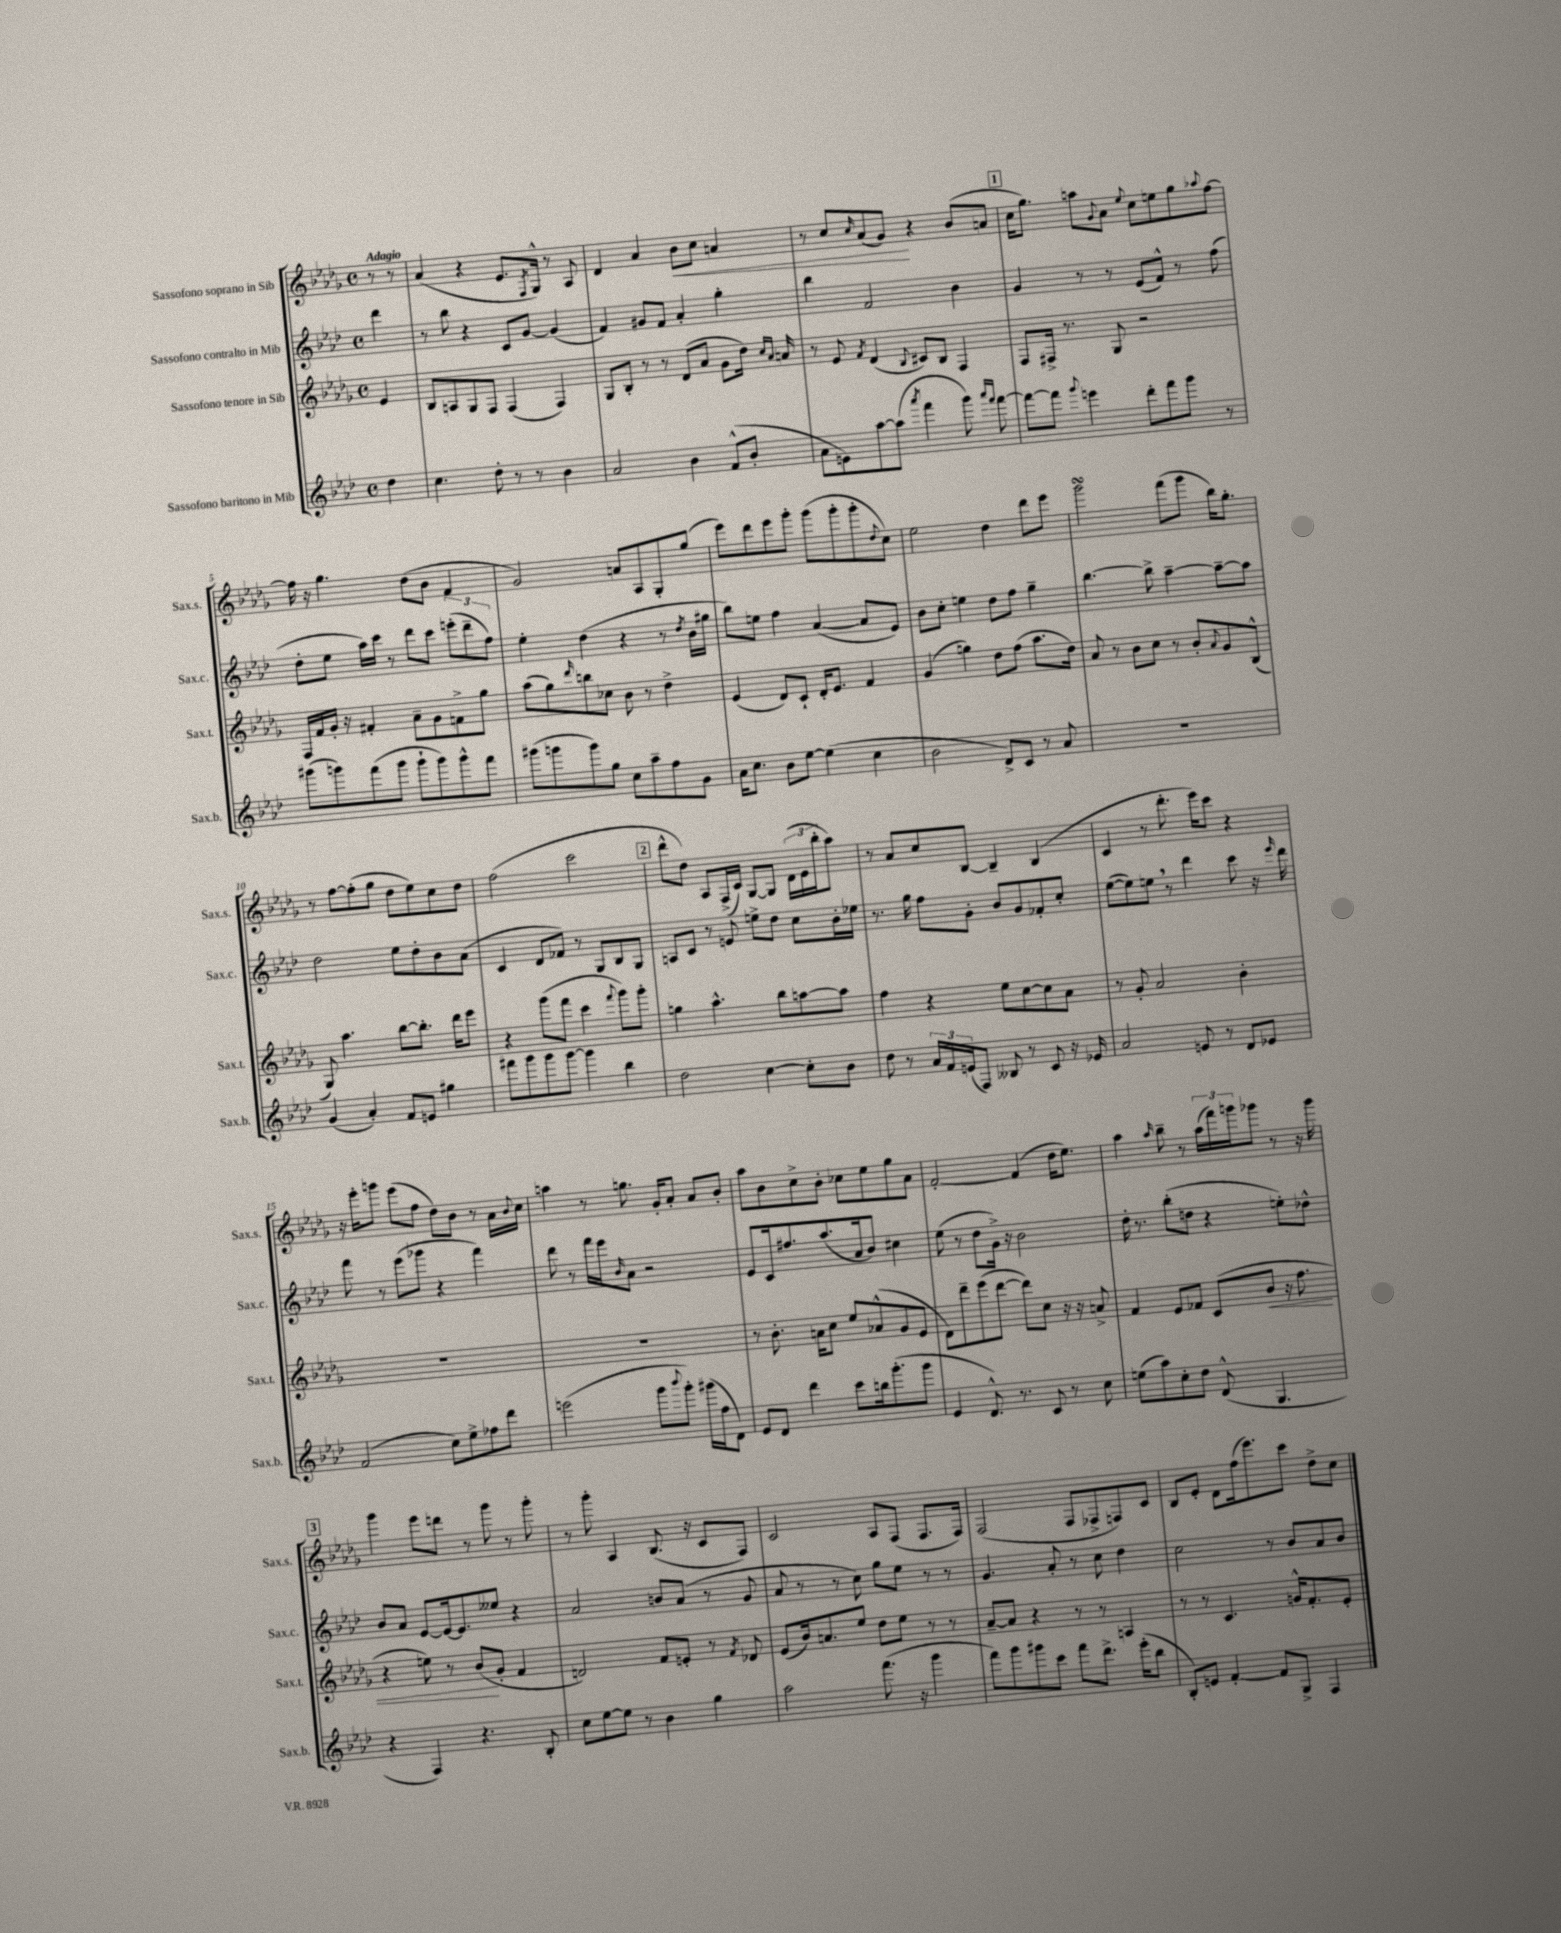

**kern	**kern	**kern	**kern
*staff4	*staff3	*staff2	*staff1
*clefG2	*clefG2	*clefG2	*clefG2
*k[b-e-a-d-]	*k[b-e-a-d-g-]	*k[b-e-a-d-]	*k[b-e-a-d-g-]
*M4/4	*M4/4	*M4/4	*M4/4
*met(c)	*met(c)	*met(c)	*met(c)
4dd-	4e-	4ddd-	8r
.	.	.	8r
=	=	=	=
4.cc	8B-	8r	(4a-
.	8A	8bb-	.
.	8G-	4r	4r
8dd-'	8F	.	.
8r	(4F	8c	8.e-
8r	.	[8g	.
.	.	.	8qF
.	.	.	16G-^^)
4b-	4F)	(4g]	8r
.	.	.	8A-
=	=	=	=
2a-	8G-	4f)	4d-
.	8B-'	.	.
.	8r	8g#	4a-
.	8r	8f	.
4b-	(8d-	4a-'	8b-
.	8a-	.	8cc
(8f^^	8g-	4gg'	4a
8b-'	16dd-)	.	.
.	16qqcc	.	.
.	16qqa-	.	.
.	16a	.	.
=	=	=	=
8a-	8r	4bb-	8r
8e)	8e-	.	8cc
.	8qf	.	16qqcc
[8aa-	(4d-	2f	(8a-
(8aa-]	.	.	8g-)
8qaaa-	8qqB-	.	.
4fff	8c#)	.	4r
.	8B-	.	.
8ggg)	4F	4b-	(8b-
16qqaaa-	.	.	.
16qqfff	.	.	.
[8fff	.	.	8a
=	=	=	=
8fff_	8F	4g	16cc
.	.	.	8.gg-)
8fff]	16F#^	.	.
.	8.r	.	.
8qqggg	.	.	.
4eee	.	8r	8aa
.	.	.	8qqg-
.	8G-	8r	8a-
.	.	.	8qqee-
8ddd-'	2r	(8e-	8cc
8fff	.	8f^^)	8ee
8ggg	.	8r	8gg-
.	.	.	8qqaa-
8r	.	(8ff	[8ff
=	=	=	=
(8ggg#	16F	8dd-'	16ff]
.	16f	.	16r
8ggg)	16g-'	8ee-	4.gg-
.	16r	.	.
(8fff	4f#'	16aa-)	.
.	.	16ccc	.
8ggg	.	8r	.
8ggg`	8a-~	8ddd-	(8dd-
8ggg)	8g-	8ccc	8b-
8ggg^^	8f^	(12eee'	4f
.	.	12ddd-~	.
8fff	8gg-	.	.
.	.	12ff)	.
=	=	=	=
(8ggg#	(8aa-	4ee-'	2g-)
8ggg	8gg-)	.	.
.	16qqddd-	.	.
8ggg)	8bb	(4dd-	.
8gg	8cc-	.	.
8cc	8b-	4r	8a
8aa-~	8r	.	8A-
8ff	4dd-^	8r	8G-'
.	.	8qdd-	.
8g	.	16b-	(8gg-
.	.	16gg#	.
=	=	=	=
16a-	(4e-	8bb-)	8eee-)
8.cc	.	.	.
.	.	8ee	8ddd-
8b-	8d-)	4ff	8eee-
[8ee-	8c`	.	8ggg-'
(4ee-]	16d-'	([4a-	(8ggg-
.	8.e-	.	.
.	.	.	8ggg-'
4cc	4f	8a-]	8ggg-'
.	.	.	8qqdd-
.	.	8e-)	8cc)
=	=	=	=
2b-	(4g-	8b-	2ee-
.	.	8cc'	.
.	4gg)	4ee	.
8d-^)	8dd-	8dd-	4dd-
8c	(8ff	8ff	.
8r	8.aa-	4gg~	8ddd-
8a-	.	.	8eee-
.	16dd-)	.	.
=	=	=	=
1r	8a-	[4.bb-	2ggg-
.	8r	.	.
.	8b-	.	.
.	8cc	8bb-^]	.
.	8r	[4aa-~	(8fff
.	8b-'	.	8ggg-
.	8qqa-	.	.
.	8g-	8aa-~_	16bb-)
.	.	.	8.gg-'
.	(8B-^^	8aa-]	.
=	=	=	=
(4g	8G-)	2dd-	8r
.	4.aa-	.	[8ff
4a-')	.	.	(8ff']
.	.	.	8gg-
8f	[8bb-	8ee-	8dd-
8e	8.bb-']	8dd-'	8ee-)
4gg#	.	8b-	8cc
.	16ddd-	.	.
.	8eee-	(8a-	8dd-
=	=	=	=
8fff#	4r	4c	(2ff
8ggg	.	.	.
8ggg	(8ggg-	8d-	.
[8ggg	8fff	8f-)	.
4ggg]	4ccc	8r	2ccc
.	.	8G	.
.	8qqfff	.	.
4bb-	8ggg-)	8B-	.
.	8ggg-'	8G	.
=	=	=	=
2dd-	4gg	8A	8ddd-^^
.	.	8c	8dd-)
.	4.aa-^^	8r	8A-
.	.	8e	(16F^
.	.	.	16c)
[4cc	.	8ee^	[8G-
.	8bb-	8dd-	8G-]
8cc']	[8aa	8cc	(24d-
.	.	.	24e-
.	.	.	24bb-'
8b-	8aa]	16b-'	8aa-)
.	.	16ee-	.
=	=	=	=
8dd-	4ff	8.r	8r
8r	.	.	8a-
.	.	16gg	.
24a-	4r	8ff	8cc
24f	.	.	.
(24e	.	.	.
8F)	.	8g'	[8B-
8B--	8ee-	8b-	4B-~]
8r	[8cc	8g	.
8c	8cc]	8f-'	(4B-
16r	8a-	8cc'	.
16e-	.	.	.
=	=	=	=
2a-	8r	([8ee-	4c
.	8g-'	8ee-])	.
.	2a-	8ee	8r
.	.	8r	8.ddd-'
8e	.	4ddd-	.
.	.	.	16eee-)
8r	.	.	8ccc
8d-	4b-'	8ccc	4r
8e-	.	16r	.
.	.	16qqeee-	.
.	.	16ddd-	.
=	=	=	=
(2f	1r	8fff	16r
.	.	.	16eee-'
.	.	8r	8ggg
.	.	(8eee-	(8eee-
.	.	8ggg-	8ff
8cc)	.	4r	8dd-)
8ee-^	.	.	8b-
8ff-	.	4fff)	8r
8ddd-	.	.	16a-
.	.	.	8qqb-
.	.	.	16cc
=	=	=	=
(2eee	1r	8ddd-	4aa
.	.	8r	.
.	.	16fff	8r
.	.	16eee-	.
.	.	16qqb-	.
.	.	8a-	8.gg
8ggg	.	2r	.
.	.	.	16g-'
8qqbbb-	.	.	.
8ggg')	.	.	8a-'
(16ggg#	.	.	8a-
16ff	.	.	.
8d-)	.	.	8b-'
=	=	=	=
8e-	8r	8e-	8aa-
8d-	8.b-'	16c	8b-
.	.	8.ff#	.
4ddd-	.	.	8cc^
.	16a	.	.
.	8cc	(8.aa-	8b-'
8ccc	8ee-	.	8cc-
.	.	16a-	.
16bb	(8a-^^	8b-)	8ee-
(8.ggg'	.	.	.
.	8g-	4cc#	8gg-
8ggg	8e-	.	8a-
=	=	=	=
4e-	8d-)	(8ee-	[2f'
.	8ddd-~	8r	.
8.d-^^)	(8eee-	8dd-	.
.	[8ddd-	16g^)	.
8.r	.	16r	.
.	8ddd-])	2b-	(4f]
8c	8cc	.	.
8r	16r	.	16dd-
.	16r	.	8.ee-)
8cc	8a^	.	.
=	=	=	=
(8ee	4f	16dd-'	4aa-
.	.	8.r	.
8aa-)	.	.	.
.	.	.	16qqaa-
8cc'	8e-	(8bb-'	8bb-~
8dd-	8f-	8dd	8r
(8d-^^	(8c	4r	(24aa-
.	.	.	24fff)
.	.	.	24ggg
4.G	8b-	.	8ggg-
.	16r	8ee')	8r
.	8.ff	.	.
.	.	8dd-^^	16r
.	.	.	16ggg-
=	=	=	=
4r	4r	8b-	4ggg-
.	.	8a-	.
4F)	8ee)	[8e-	8eee-
.	8r	16e-_	8ddd
.	.	8.e-]	.
4.r	(8b-	.	8r
.	8g-'	8ee--	8ggg-
.	4f	4r	8r
8B-'	.	.	8ggg-'
=	=	=	=
8cc	2d)	2a-	8r
[8ee-	.	.	8ggg-'
8ee-]	.	.	4A-
8r	.	.	.
4b-	8f	8b	(8.B-
.	8e'	(8a-	.
.	.	.	16r
4gg	8r	8r	8c
.	8qf	.	.
.	8d-	8g	8F)
=	=	=	=
2aa-	(8e-	8a-	2c
.	16b-)	8r	.
.	8.a	.	.
.	.	8r	.
.	8ee-	8cc)	.
(8.fff	8dd-	8gg	8A-
.	8ee-	8ee-	(8F
16r	.	.	.
4ggg	8r	8r	8.F
.	8r	8r	.
.	.	.	16F)
=	=	=	=
8fff)	[8a-~	4.g	(2F
8ggg	8a-]	.	.
8ggg#	4r	.	.
8ccc	.	8a-'	.
8fff	8r	8r	8F
8.ddd-^	8r	8cc	8F-^
.	4A	4dd-	8F)
(16eee-'	.	.	.
8bb-	.	.	8c
=	=	=	=
8B-')	8r	2cc	8B-
8e	8r	.	8e-'
[4f'	4.c	.	8d-
.	.	.	(16ff
.	.	.	8.eee-)
8f]	.	8r	.
8G^	16g^^	8b-	8ccc
.	8.f'	.	.
4F	.	8a-	8dd-^
.	8e-'	8b-	8cc
==	==	==	==
*-	*-	*-	*-
